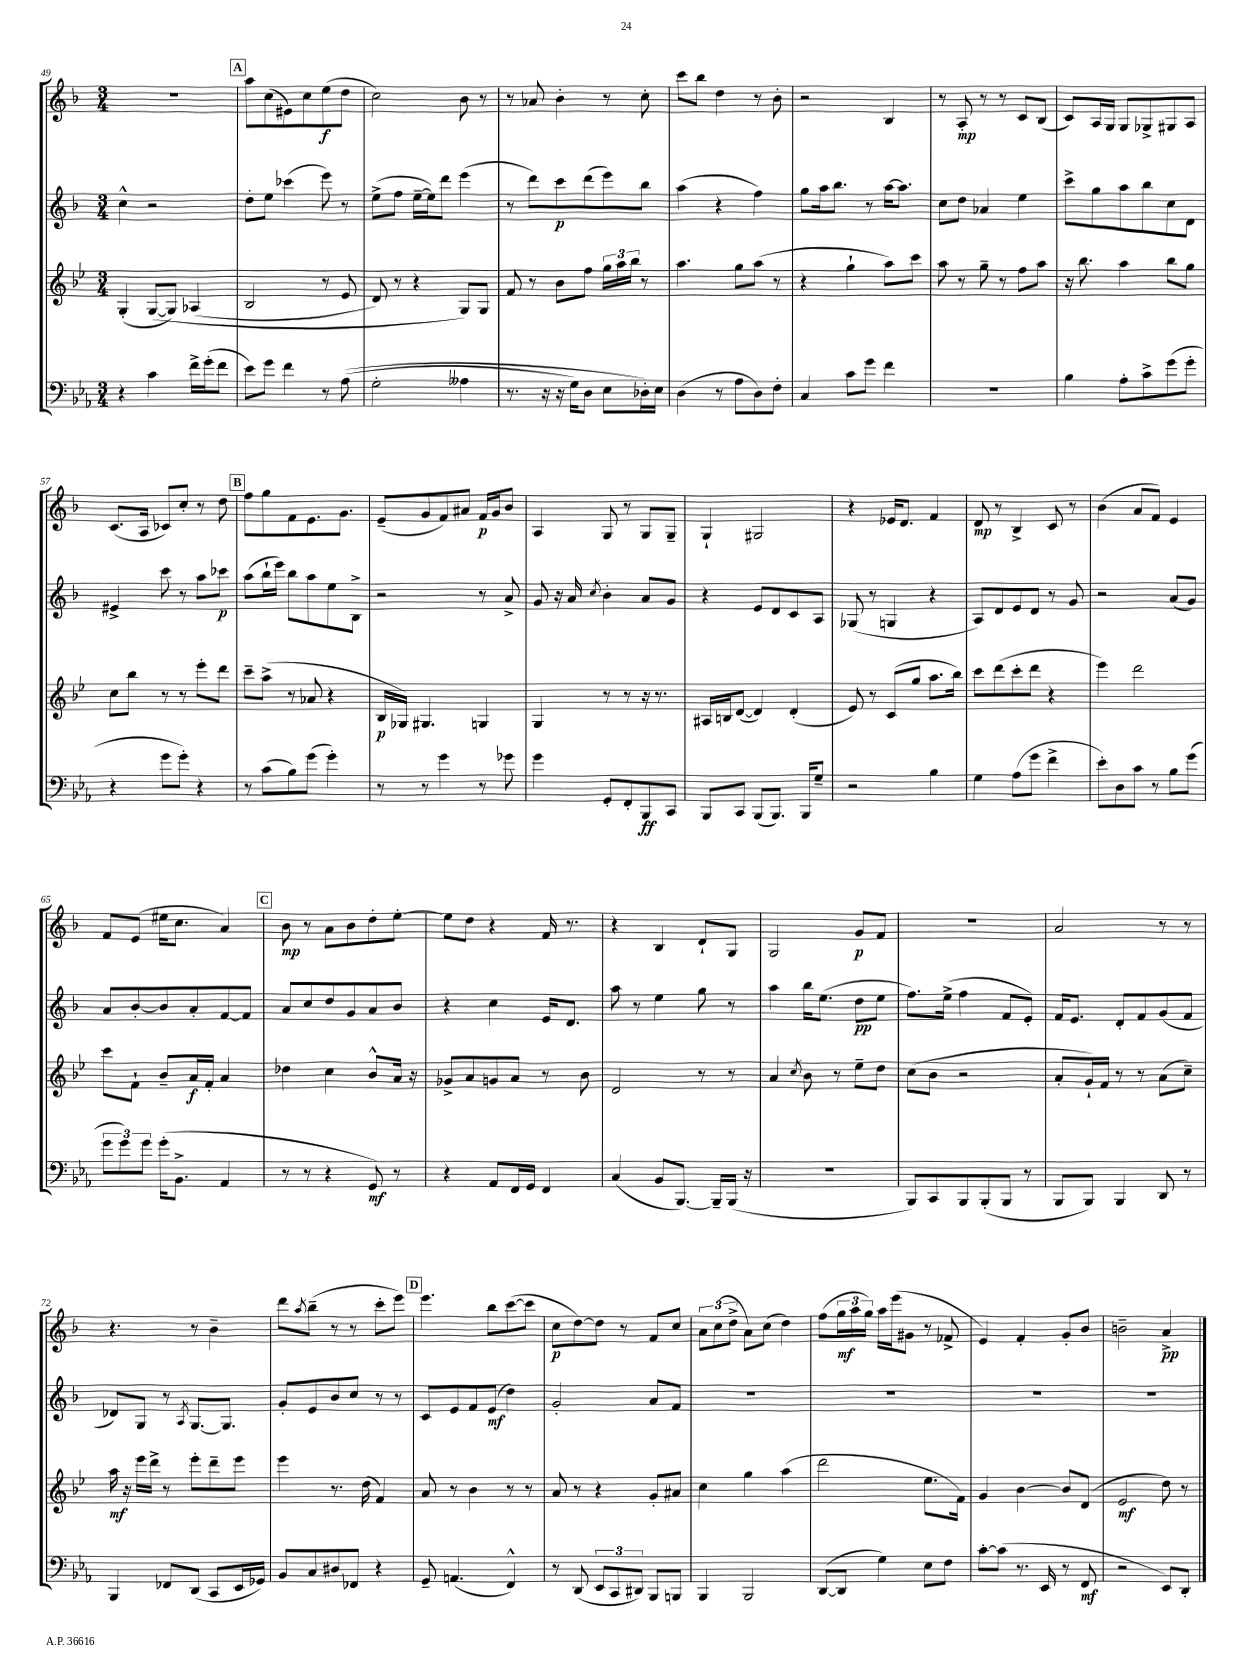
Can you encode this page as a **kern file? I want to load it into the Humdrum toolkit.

**kern	**kern	**kern	**kern
*staff4	*staff3	*staff2	*staff1
*clefF4	*clefG2	*clefG2	*clefG2
*k[b-e-a-]	*k[b-e-]	*k[b-]	*k[b-]
*M3/4	*M3/4	*M3/4	*M3/4
4r	(4G'/	4cc^^\	2.r
4c\	&([8G/L	2r	.
.	8G/]J)	.	.
16f^\LL	(4A-/	.	.
(16g'\J	.	.	.
8f\J	.	.	.
=	=	=	=
8e-\L)	2B-/	8dd'\L	8aa\L
8g\J	.	8ee\J	(8cc\
4f\	.	(4ccc-\	8e#\)
.	.	.	8cc\
8r	8r	8eee\)	(8ee\
&((8A-\	8e-/	8r	8dd\J
=	=	=	=
2G'\	8d/)	(8ee^\L	2cc\)
.	8r	8ff\J	.
.	4r	[16ee~\LL	.
.	.	16ee\]J)	.
.	.	8ddd\J	.
4A--\	8G/L&)	(4eee\	8b-\
.	8G/J	.	8r
=	=	=	=
8.r	8f/	8r	8r
.	8r	8ddd\L)	8a-/
16r	.	.	.
16r	8b-\L	8ccc\	4b-'\
16G\LK)	.	.	.
8D\J	8ff\J	(8ddd\	.
8E-\L	24gg\LL	8eee\)	8r
.	24aa\	.	.
.	24bb-\JJ	.	.
16D-'\L&)	8r	8bb-\J	8cc'\
16E-\JJ	.	.	.
=	=	=	=
(4D\	4.aa\	(4aa\	8ccc\L
.	.	.	8bb-\J
8r	.	4r	4dd\
8A-\L	8gg\L	.	.
8D\)	(8aa\J	4ff\)	8r
8F'\J	8r	.	8b-'\
=	=	=	=
4C/	4r	8gg\L	2r
.	.	16aa\k	.
.	.	8.bb-\J	.
8c\L	4gg`\	.	.
8g\J	.	8r	.
4f\	8aa\L)	[16aa\LK	4B-/
.	.	8.aa\]J	.
.	8ccc\J	.	.
=	=	=	=
2.r	8aa\	8cc\L	8r
.	8r	8dd\J	8A'/
.	8gg~\	4a-/	8r
.	8r	.	8r
.	8ff\L	4ee\	8c/L
.	8aa\J	.	(8B-/J
=	=	=	=
4B-\	16r	8ccc^\L	8c/L)
.	8.bb-\	.	.
.	.	8gg\	16A/L
.	.	.	16G/JJ
8A-'\L	4aa\	8aa\	8G/L
8c^\	.	8bb-\	8G-^/
(8g\	8bb-\L	8cc\	8G#/
8g'\J	8gg\J	8d\J	8A/J
=	=	=	=
4r	8cc\L	4e#^/	(8.c/L
.	8bb-\J	.	.
.	.	.	16A/Jk
8g\L	8r	8ccc\	8c-/L)
8g'\J)	8r	8r	8cc'/J
4r	8eee-'\L	8aa\L	8r
.	8ddd\J	8ccc-\J	8dd\
=	=	=	=
8r	8ccc~\L	(8aa\L	8ff\L
(8c\L	(8aa^\J	16bb-`\L	8gg\
.	.	16eee\JJ)	.
8B-\)	8r	8bb-\L	8f\
(8g\J	8a-/	8aa\	8.e\
4g'\)	4r	8ee\	.
.	.	.	8.g\J
.	.	8B-^\J	.
=	=	=	=
8r	16B-/LL	2r	(8e~/L
.	16G-/JJ)	.	.
8r	4.G#/	.	8g/
4g\	.	.	8f/)
.	.	.	8a#/J
8r	4G/	8r	16f/LL
.	.	.	16g/J
8g-\	.	8a^/	8b-/J
=	=	=	=
4g\	4G/	8g/	4A/
.	.	16r	.
.	.	16a/	.
.	.	8qcc/	.
8GG'/L	8r	4b-'\	8G/
8FF'/	8r	.	8r
8BBB-/	16r	8a/L	8G/L
.	8.r	.	.
8CC/J	.	8g/J	8G~/J
=	=	=	=
8BBB-/L	16A#/LL	4r	4G`/
.	16B/J	.	.
8CC/J	([8d/J	.	.
(8BBB-/L	4d/])	8e/L	2G#/
8.BBB-/J)	.	8d/	.
.	(4d'/	8c/	.
16BBB-/LK	.	.	.
8G~/J	.	8A/J	.
=	=	=	=
2r	8e-/)	(8G-/	4r
.	8r	8r	.
.	(8c/L	4G/	16e-/LK
.	.	.	8.d/J
.	8gg/J	.	.
4B-\	8.aa\L	4r	4f/
.	16bb-\Jk)	.	.
=	=	=	=
4G\	8ccc\L	8A/L)	8d/
.	(8ddd\	8d/	8r
(8A-\L	8ccc'\	8e/	4B-^/
8g\J	8ddd\J	8d/J	.
4f^\	4r	8r	8c/
.	.	8g/	8r
=	=	=	=
8e-'\L)	4eee-\)	2r	(4b-\
8D\	.	.	.
8c\J	2ddd\	.	8a/L
8r	.	.	8f/J)
8B-\L	.	(8a/L	4e/
(8g\J	.	8g/J)	.
=	=	=	=
12g\L	8ccc\L	8a/L	8f/L
12g\)	.	.	.
.	8f`\J	[8b-'/	(8e/J
12g\J	.	.	.
(16g'\LK	8b-~/L	8b-/]	16ee#\LK
8.BB-^\J	.	.	8.cc\J
.	16a/L	8a'/	.
.	16f'/JJ	.	.
4AA-/	4a/	[8f/	4a/)
.	.	8f/]J	.
=	=	=	=
8r	4dd-\	8a/L	8b-\
8r	.	8cc/	8r
4r	4cc\	8dd/	8a\L
.	.	8g/	8b-\
8GG/)	8b-^^/L	8a/	8dd'\
8r	16a/Jk	8b-/J	[8ee'\J
.	16r	.	.
=	=	=	=
4r	8g-^/L	4r	8ee\]L
.	8a/	.	8dd\J
8AA-/L	8g/	4cc\	4r
16FF/L	8a/J	.	.
16GG/JJ	.	.	.
4FF/	8r	16e/LK	16f/
.	.	8.d/J	8.r
.	8b-\	.	.
=	=	=	=
(4C/	2d/	8aa\	4r
.	.	8r	.
8BB-/L	.	4ee\	4B-/
[8.BBB-/J)	.	.	.
.	8r	8gg\	8d`/L
16BBB-~/]LL	.	.	.
(16BBB-/JJ	8r	8r	8G/J
16r	.	.	.
=	=	=	=
2.r	4a/	4aa\	2G/
.	8qcc/	.	.
.	8b-\	16bb-\LK	.
.	.	(8.ee\J	.
.	8r	.	.
.	8ee-~\L	8dd\L	8g/L
.	8dd\J	8ee\J	8f/J
=	=	=	=
8BBB-/L)	(8cc\L	8.ff\L)	2.r
8CC/	8b-\J	.	.
.	.	(16ee^\Jk	.
8BBB-/	2r	4ff\	.
(8BBB-'/	.	.	.
8BBB-/J	.	8f/L	.
8r	.	8e'/J)	.
=	=	=	=
8BBB-/L	8a'/L	16f/LK	2a/
.	.	8.e/J	.
8BBB-/J)	16g`/L)	.	.
.	16f/JJ	.	.
4BBB-/	8r	8d'/L	.
.	8r	8f/	.
8DD/	(8a\L	(8g/	8r
8r	8cc~\J)	8f/J	8r
=	=	=	=
4BBB-/	16aa\	8d-/L)	4.r
.	16r	.	.
.	16eee-\LL	8G/J	.
.	16ddd^\JJ	.	.
8FF-/L	8r	8r	.
.	.	8qA/	.
(8DD/J	8eee-'\L	[8.G/L	8r
8CC/L	8ddd~\	.	4b-~\
.	.	8.G/]J	.
16EE-/L	8eee-\J	.	.
16GG-/JJ)	.	.	.
=	=	=	=
8BB-/L	4eee-\	8g'/L	8ddd\L
.	.	.	8qaa/
8C/	.	8e/	(8bb-~\J
8D#/	8.r	8b-/	8r
8FF-/J	.	8cc/J	8r
.	(16dd\	.	.
4r	4f/)	8r	8ccc'\L
.	.	8r	8eee\J)
=	=	=	=
8GG~/	8a/	8c/L	4.eee\
(4.AA/	8r	8e/	.
.	4b-\	8f/	.
.	.	(8e/J	8bb-\L
4FF^^/)	8r	4dd\)	([8ccc\
.	8r	.	8ccc\]J
=	=	=	=
8r	8a/	2g'/	8cc\L
(8DD/	8r	.	[8dd\)
12EE-/L	4r	.	8dd\]J
12CC/	.	.	.
.	.	.	8r
12DD#/J)	.	.	.
8BBB-/L	8g'/L	8a/L	8f/L
8BBB/J	8a#/J	8f/J	8cc/J
=	=	=	=
4BBB-/	4cc\	2.r	12a\L
.	.	.	(12cc\
.	.	.	12dd^\J
2BBB-/	4gg\	.	8a\L)
.	.	.	(8cc\J
.	(4aa\	.	4dd\)
=	=	=	=
([8DD/L	2ddd\	2.r	(8ff\L
8DD/]J	.	.	24gg\L
.	.	.	24aa\
.	.	.	24gg\JJ)
4G\)	.	.	16aa\LL
.	.	.	(16eee\J
.	.	.	8g#\J
8E-\L	8.ee-\L	.	8r
8F\J	.	.	8f-^/
.	16f\Jk)	.	.
=	=	=	=
[8c'\L	4g/	2.r	4e/)
(8c\]J	.	.	.
8.r	[4b-\	.	4f'/
16EE-/	.	.	.
8r	8b-/]L	.	8g'/L
8FF/	(8d/J	.	8b-/J
=	=	=	=
2r	2e-/	2.r	2b~\
8EE-/L)	8dd\)	.	4a^/
8DD'/J	8r	.	.
==	==	==	==
*-	*-	*-	*-
